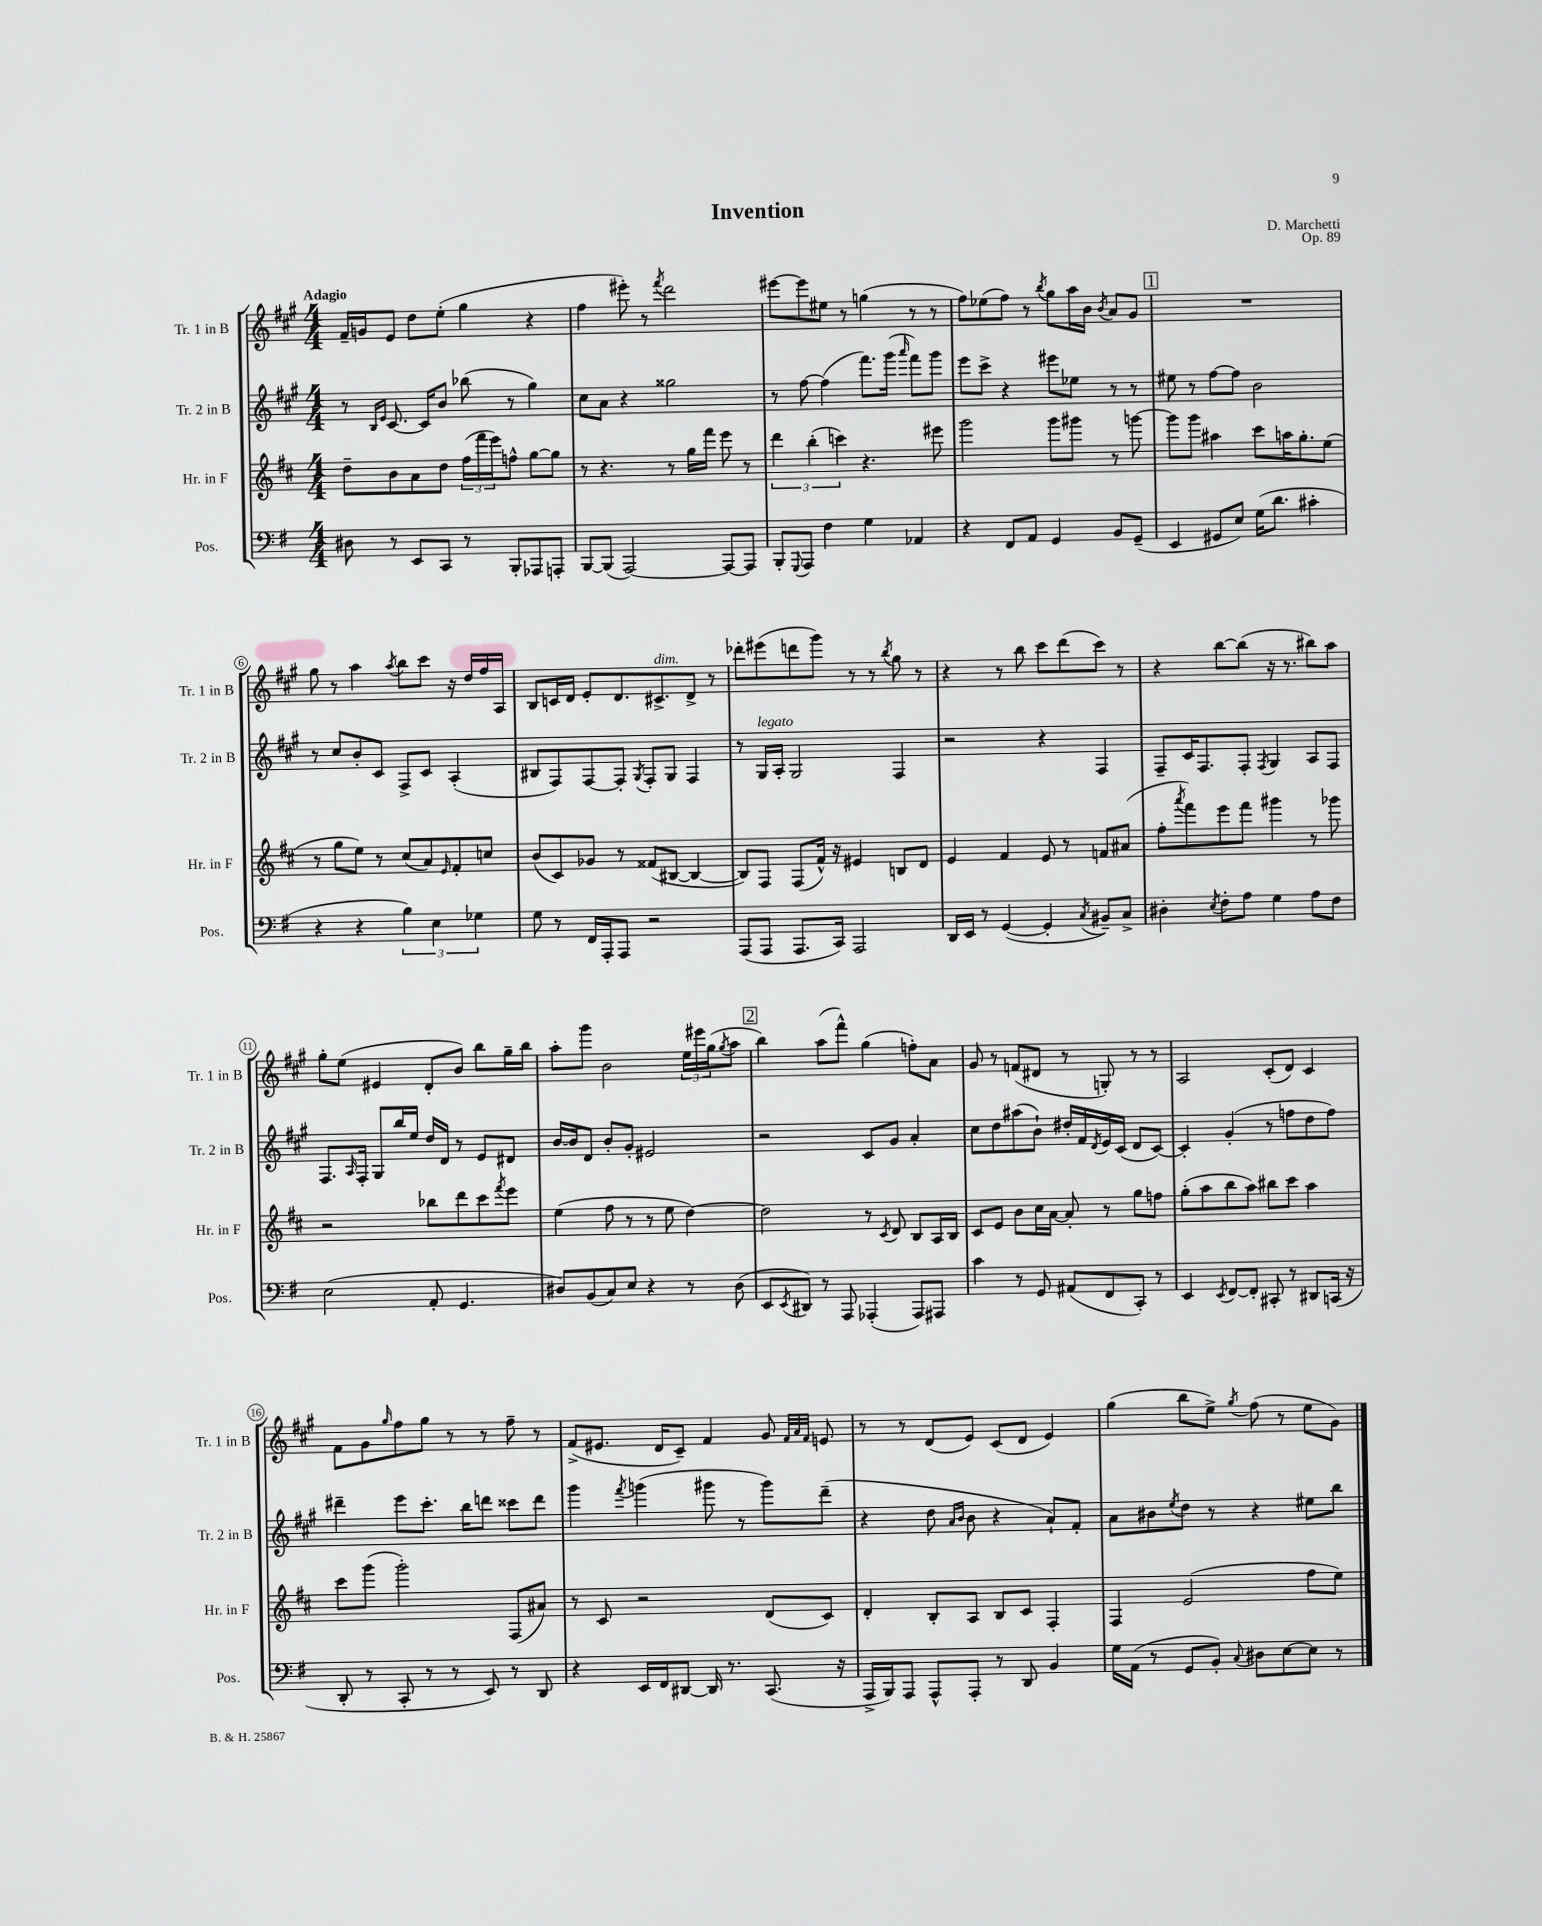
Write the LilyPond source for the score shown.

\header { title = "Invention" composer = "D. Marchetti" opus = "Op. 89" }
<<
\new StaffGroup <<
\new Staff = "s0" \with { instrumentName = "Tr. 1 in B" shortInstrumentName = "Tr. 1 in B" } {
    \clef treble \key a \major \numericTimeSignature \time 4/4 \tempo "Adagio"
    fis'16-- g'16 e'8 d''8 e''8-.( gis''4 r4 |
    fis''4 eis'''8-.) r8 \acciaccatura { fis'''8 } d'''2 |
    eis'''8~ eis'''8 eis''8 r8 g''4( r8 r8 |
    fis''8) ees''8( fis''8) r8 \acciaccatura { b''8 } gis''8 a''16 b'16 \acciaccatura { b'8 } a'8 gis'8 |
    \mark \markup { \box "1" } R1 |
    gis''8 r8 a''4 \acciaccatura { a''8 } b''8 cis'''8 r16 d''16 fis''16 a16 |
    b8 c'16 d'16 e'8-. d'8. cis'8.->^\markup { \italic "dim." } d'8-> r8 |
    des'''8-. eis'''8( d'''8 gis'''8) r8 r8 \acciaccatura { b''8 } gis''8 r8 |
    r4 r8 b''8 cis'''8 d'''8( cis'''8) r8 |
    r4 b''8~ b''8( r16 r8. bis''8) a''8 |
    gis''8-. e''8( eis'4 d'8-. b'8) b''8 gis''16-- b''16 |
    a''8-. gis'''8 b'2 \tuplet 3/2 { e''16 eis'''16 gis''16( } \acciaccatura { gis''8 } a''8 |
    \mark \markup { \box "2" } b''4) a''8( fis'''8-^) gis''4( f''8-.) a'8 |
    gis'8 r8 f'8( dis'8 r8 g8-.) r8 r8 |
    a2 cis'8-.( d'8) cis'4 |
    fis'8 gis'8 \grace { gis''16 } fis''8 gis''8 r8 r8 fis''8-- r8 |
    fis'8->( eis'8. d'16 cis'8--) fis'4 gis'8 \grace { fis'32 a'32 fis'32 } e'8 |
    r8 r8 d'8( e'8) cis'8( d'8 e'4) |
    gis''4( b''8 e''8->) \acciaccatura { gis''8 } fis''8( r8 e''8 gis'8) \bar "|." |
}
\new Staff = "s1" \with { instrumentName = "Tr. 2 in B" shortInstrumentName = "Tr. 2 in B" } {
    \clef treble \key a \major \numericTimeSignature \time 4/4
    r8 \grace { b16 e'16 } cis'8.~ cis'16 b'8 bes''8( r8 gis''4) |
    cis''8 a'8 r4 gisis''2 |
    r8 fis''8~ fis''4( fis'''8.) gis'''16( \grace { a'''16 } fis'''8) gis'''8 |
    e'''8 cis'''8-> r4 eis'''8 ees''8 r8 r8 |
    \mark \markup { \box "1" } eis''8 r8 fis''8~ fis''8 b'2 |
    r8 cis''8 b'8-. cis'8 fis8-> cis'8 a4-.( |
    bis8 fis8) fis8~ fis8-. \acciaccatura { gis8 } fis8-. gis8 fis4 |
    r8 gis16^\markup { \italic "legato" } a16-. gis2 fis4 |
    r2 r4 fis4 |
    fis8-- cis'16 fis8. fis8-. \acciaccatura { fis8 } gis4 a8 fis8 |
    fis8. \grace { a16 } fis16-. gis8 b''16 e''16 d''16 d'16 r8 e'8 dis'8 |
    b'16~ b'16 d'8 b'8-. gis'8-. eis'2 |
    \mark \markup { \box "2" } r2 cis'8 gis'8 a'4-. |
    cis''8 d''8 ais''8( b'8-!) dis''16-. fis'16 \acciaccatura { d'8 } e'16 cis'16( d'8 cis'8~) |
    cis'4-. gis'4-.( r8 f''8 d''8 f''8) |
    dis'''4-- e'''8 cis'''8.-. b''16 d'''8 cisis'''8 d'''8 |
    gis'''4 \acciaccatura { fis'''8 } g'''4( gis'''8 r8 gis'''8) d'''8--( |
    r4 d''8 \grace { a'16 b'16 } b'8 r4 a'8-!) fis'8-. |
    a'8 bis'8 \acciaccatura { e''8 } d''8 r8 r4 eis''8 b''8 \bar "|." |
}
\new Staff = "s2" \with { instrumentName = "Hr. in F" shortInstrumentName = "Hr. in F" } {
    \clef treble \key d \major \numericTimeSignature \time 4/4
    d''8-- b'8 a'8 d''8 \tuplet 3/2 { fis''16( fis'''16 e'''16) } f''8-^ g''8~ g''8 |
    r8 r4. r8 g''16 fis'''16 e'''8 r8 |
    \tuplet 3/2 { d'''4 b''4-.( c'''4) } r4. eis'''8 |
    g'''2 g'''8 gis'''8 r8 g'''8~ |
    \mark \markup { \box "1" } g'''8 g'''8 ais''4 cis'''8 a''16 g''8.-. e''8( |
    r8 g''8 e''8) r8 cis''8( a'8) \grace { e'16 } fis'8-. c''8 |
    b'8( cis'8) ges'8 r8 fisis'8( bis8~ bis4~ |
    bis8) fis8 fis8( fis'16-^) r16 eis'4 b8 d'8 |
    e'4 fis'4 e'8 r8 f'8 ais'8( |
    fis''8-. \acciaccatura { a'''8 } fis'''8) e'''8 fis'''8 gis'''4 r8 ges'''8 |
    r2 bes''8 d'''8 cis'''8 \acciaccatura { fis'''8 } e'''8 |
    e''4( fis''8 r8 r8 e''8 d''4~) |
    \mark \markup { \box "2" } d''2 r8 \acciaccatura { cis'8 } d'8 b8 a16 b16 |
    cis'8 e'8 b'8 cis''16 a'16~ a'8-. r8 g''8 f''8 |
    g''8-.( a''8 b''8 a''8) bis''8 cis'''8 a''4 |
    cis'''8 g'''8( g'''2-.) fis8( ais'8) |
    r8 cis'8 r2 d'8( cis'8) |
    d'4-. b8-. a8 b8 cis'8 fis4-. |
    fis4 e'2( fis''8 e''8) \bar "|." |
}
\new Staff = "s3" \with { instrumentName = "Pos." shortInstrumentName = "Pos." } {
    \clef bass \key g \major \numericTimeSignature \time 4/4
    dis8 r8 e,8 c,8 r8 b,,8-. aes,,8 a,,8-. |
    b,,8~ b,,8( a,,2~) a,,8~ a,,8 |
    b,,8-. \appoggiatura { g,,8 } a,,8 fis4 g4 aes,4 |
    r4 fis,8 a,8 g,4 b,8 g,8--( |
    \mark \markup { \box "1" } e,4 gis,8 e8) g16( d'8. cis'4-. |
    r4 r4 \tuplet 3/2 { b4) e4 ges4 } |
    g8 r8 fis,16 a,,16-. a,,8 r2 |
    a,,8( a,,8 a,,8. c,16) a,,2 |
    d,16 e,16 r8 g,4~( g,4-. \acciaccatura { c8 } bis,8--) c8-> |
    dis4-. \acciaccatura { e8 } fis8-. a8 g4 a8 fis8 |
    e2( a,8-. g,4. |
    dis8) b,8( c8) e8 r4 r8 dis8( |
    \mark \markup { \box "2" } e,8 \acciaccatura { e,8 } dis,8) r8 a,,8 aes,,4-.( aes,,8) ais,,8 |
    c'4 r8 g,8 ais,8( fis,8 c,8-.) r8 |
    e,4 \acciaccatura { e,8 } fis,8~ fis,8-. cis,8-. r8 dis,8 c,16( r16 |
    d,8-. r8 c,8-. r8 r8 e,8) r8 d,8 |
    r4 e,16 fis,16 dis,8~ dis,16 r8. c,8.( r16 |
    a,,16-> b,,16) a,,8 a,,8-^ a,,8-. r8 d,8 b,4 |
    g16 a,16( r8 g,8 b,8-.) \appoggiatura { c8 } dis8 e8~ e8 r8 \bar "|." |
}
>>
>>
\layout { \context { \Score \override BarNumber.stencil = #(make-stencil-circler 0.1 0.3 ly:text-interface::print) } }
